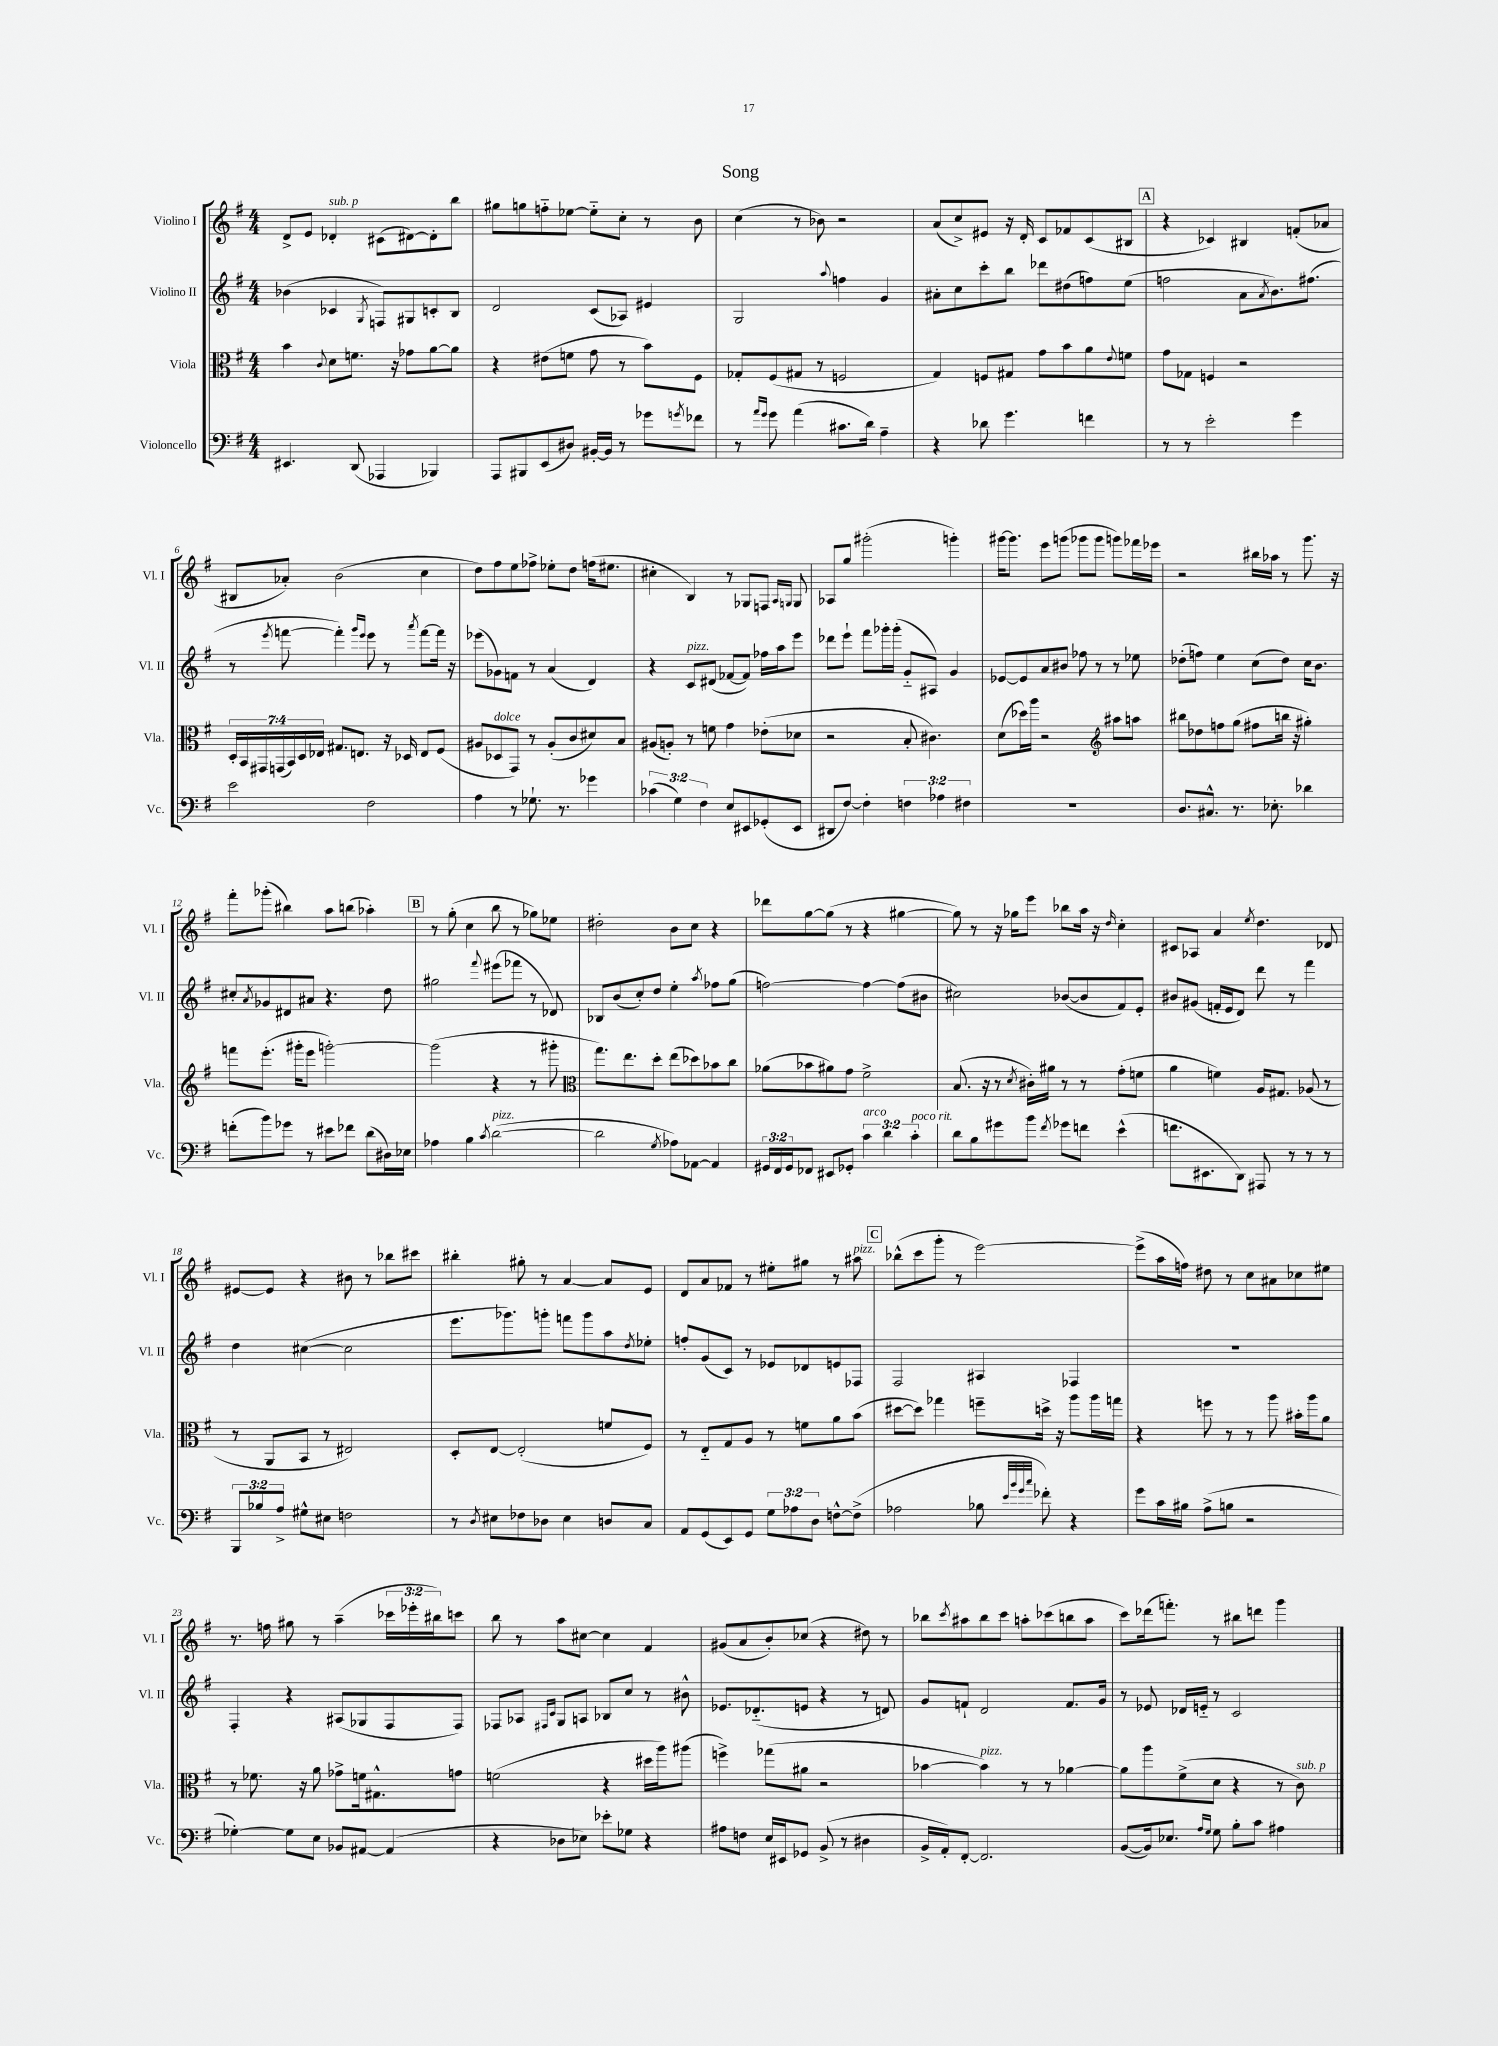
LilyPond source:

\header { title = "Song" }
<<
\new StaffGroup <<
\new Staff = "s0" \with { instrumentName = "Violino I" shortInstrumentName = "Vl. I" } {
    \clef treble \key g \major \numericTimeSignature \time 4/4 \override Staff.TupletNumber.text = #tuplet-number::calc-fraction-text
    d'8-> e'8 des'4-.^\markup { \italic "sub. p" } cis'8( dis'8~) dis'8-. b''8 |
    gis''8 g''8 f''8-_ ees''8~ ees''8-_ c''8-. r8 b'8 |
    c''4( r8 bes'8) r2 |
    a'8( c''8->) eis'8 r16 d'16-. c'8 fes'8 c'8( bis8 |
    \mark \markup { \box "A" } r4 ces'4) bis4 f'8-.( aes'8 |
    bis8 aes'8-.) b'2( c''4 |
    d''8) fis''8 e''8 fes''8-> ees''8-. d''8 f''16( eis''8. |
    cis''4-. b4) r8 ges8 f8 \grace { a16 g16 } g8 |
    aes8 g''8 gis'''2-.( g'''4-.) |
    gis'''16~ gis'''8. e'''8 g'''8( ges'''8 ges'''8 g'''8) fes'''16 ees'''16 |
    r2 bis''16 aes''16 r8 g'''8. r16 |
    fis'''8-. ges'''8-.( bis''4) a''8 b''8( aes''4-.) |
    \mark \markup { \box "B" } r8 g''8-.( c''4 b''8 r8 ges''8) ees''8 |
    dis''2-. b'8 c''8 r4 |
    des'''8 g''8~ g''8( r8 r4 gis''4~ |
    gis''8) r8 r16 ges''16 e'''8 bes''8 a''16 r16 \grace { d''16 } c''4-. |
    cis'8 aes8 a'4 \acciaccatura { e''8 } d''4. des'8 |
    eis'8~ eis'8 r4 bis'8 r8 bes''8 cis'''8 |
    bis''4-. gis''8-. r8 a'4~ a'8 e'8 |
    d'8 a'8 fes'8 r8 eis''8-. gis''8 r8 ais''8^\markup { \italic "pizz." } |
    \mark \markup { \box "C" } bes''8-^( c'''8 g'''8-. r8 e'''2~) |
    e'''8->( a''16 f''16) dis''8 r8 c''8 ais'8 ces''8 eis''8 |
    r8. f''16 gis''8 r8 a''4--( \tuplet 3/2 { ces'''16 ees'''16-. bis''16) } c'''8 |
    b''8 r8 a''8 cis''8~ cis''4 fis'4 |
    gis'8( a'8 b'8-.) ces''8( r4 dis''8) r8 |
    bes''8 \acciaccatura { c'''8 } ais''8 bes''8 c'''8 a''8-. ces'''8( b''8 a''8 |
    c'''8) des'''16( f'''8.-.) r8 bis''8 d'''8 g'''4 \bar "|." |
}
\new Staff = "s1" \with { instrumentName = "Violino II" shortInstrumentName = "Vl. II" } {
    \clef treble \key g \major \numericTimeSignature \time 4/4
    bes'4( ces'4 \acciaccatura { g8 } f8) gis8 c'8-. b8 |
    d'2 c'8( aes8) eis'4 |
    g2 \appoggiatura { a''8 } f''4 g'4 |
    ais'8-. c''8 c'''8-. b''8 des'''8 dis''8( f''8) e''8( |
    \mark \markup { \box "A" } f''2 a'8 \acciaccatura { a'8 } b'8.) fis''8.( |
    r8 \acciaccatura { e'''8 } f'''8~ f'''4-.) \grace { g'''16 e'''16 } e'''8 r8 \acciaccatura { a'''8 } f'''8~ f'''16 r16 |
    ees'''8( ges'8) f'8 r8 a'4( d'4) |
    r4 c'8^\markup { \italic "pizz." } dis'8( fes'8~ fes'8) fes''16 a''16 e'''8 |
    des'''8 e'''8-! fis'''8 ges'''16-. ges'''16-.( g'8-_ ais8) g'4 |
    ees'8~ ees'8 a'8 bis'8 fes''8 r8 r8 ees''8 |
    des''8-.( f''8) e''4 c''8( des''8) c''16 b'8. |
    cis''8-. \acciaccatura { a'8 } ges'8 dis'8 ais'8 r4. d''8 |
    \mark \markup { \box "B" } gis''2 \appoggiatura { fis'''8 } eis'''8( fes'''8 r8 des'8) |
    bes8 b'8( c''8-.) d''8 e''4-. \acciaccatura { a''8 } fes''8 g''8( |
    f''2~) f''4~ f''8( bis'8 |
    cis''2) bes'8~( bes'8 fis'8) e'8-. |
    bis'8 gis'8( f'16-. e'16 d'8) d'''8 r8 fis'''4 |
    d''4 cis''4~( cis''2 |
    e'''8. ges'''8.) g'''8-. f'''8 g'''8 a''8 \acciaccatura { d''8 } ees''8-. |
    f''8-. g'8( c'8) r8 ees'8 des'8 e'8 fes8 |
    \mark \markup { \box "C" } fis2 ais4 fes4 |
    R1 |
    fis4-. r4 ais8( ges8 fis8 fis8) |
    fes8 aes8 \grace { fis16 c'16 } g8 a8 bes8 c''8 r8 bis'8-^ |
    ees'8. des'8.-_( e'8 r4 r8 d'8) |
    g'8 f'8-! d'2 f'8. g'16 |
    r8 ees'8 des'16 e'16-_ r8 c'2 \bar "|." |
}
\new Staff = "s2" \with { instrumentName = "Viola" shortInstrumentName = "Vla." } {
    \clef alto \key g \major \numericTimeSignature \time 4/4 \override Staff.TupletNumber.text = #tuplet-number::calc-fraction-text
    b'4 \appoggiatura { c'8 } d'8 f'8. r16 ges'8 a'8~ a'8 |
    r4 eis'8( f'8 g'8 r8 b'8) fis8 |
    ges8-. fis8( gis8 r8 f2 |
    g4) f8 gis8 g'8 b'8 a'8 \appoggiatura { e'8 } f'8 |
    \mark \markup { \box "A" } g'8 ges8 f4 r2 |
    \tuplet 7/4 { d16-. b,16 gis,16 g,16( b,16) d16 ees16 } gis8. e8. r16 des16 e8 fis8( |
    ais8 des8^\markup { \italic "dolce" } g,8) r8 ais8-.( c'8 dis'8) b8 |
    ais8( a8-.) r8 f'8 g'4 ees'8-.( des'8 |
    r2 b8-. cis'4.) |
    d'8( des''16) a''16 r2 \clef treble ais''8 a''8 |
    bis''8 des''8 f''8 g''8( fis''8 b''16 r16 gis''4-.) |
    f'''8 e'''8.-.( gis'''16-. e'''8 g'''2~-.) |
    \mark \markup { \box "B" } g'''2( r4 r8 gis'''8-. |
    \clef alto g''8.) e''8. d''8-. e''8( des''8) bes'8 c''8 |
    aes'8( bes'8 ais'8) g'8 fis'2-> |
    b8.( r16 r8 \acciaccatura { d'8 } cis'16-.) ais'16 r8 r8 g'8-.( f'8 |
    a'4 f'4) a16 gis8. aes8( r8 |
    r8 a,8 b,8 r8 eis2) |
    d8-. e8~ e2-.( f'8 fis8) |
    r8 e8-_ g8 a8 r8 f'8 a'8 b'8( |
    \mark \markup { \box "C" } dis''8~ dis''8) ges''4 f''8-- d''16-> r16 a''8 a''16 g''16 |
    r4 f''8 r8 r8 a''8 bis'16-. a''16 a'8 |
    r8 fes'8. r16 a'8 ges'8-> f'16 gis8.-^ g'8 |
    f'2( r4 dis''16 a''16) ais''8( |
    f''4->) ges''8( ais'8 r2 |
    bes'4~ bes'4^\markup { \italic "pizz." }) r8 r8 aes'4~ |
    aes'8 a''8 fis'8->( d'8 r4 r8 c'8^\markup { \italic "sub. p" }) \bar "|." |
}
\new Staff = "s3" \with { instrumentName = "Violoncello" shortInstrumentName = "Vc." } {
    \clef bass \key g \major \numericTimeSignature \time 4/4 \override Staff.TupletNumber.text = #tuplet-number::calc-fraction-text
    eis,4. d,8( aes,,4 bes,,4) |
    a,,8 bis,,8 e,8( dis8) bis,16~-. bis,16 r8 ges'8 \acciaccatura { g'8 } fes'8 |
    r8 \grace { a'16 g'16 } g'8 a'4( cis'8. d'16) a4-- |
    r4 des'8 g'4. f'4 |
    \mark \markup { \box "A" } r8 r8 e'2-. g'4 |
    e'2 fis2 |
    a4 r8 ges8.-! r8. ges'4 |
    \tuplet 3/2 { ces'4( g4) fis4 } e8 eis,8 ges,8-.( eis,8 |
    dis,8 fis8~) fis4-. \tuplet 3/2 { f4 aes4 fis4 } |
    R1 |
    d8. cis8.-^ r8. ees8.-. des'4 |
    f'8-.( b'8) ges'8 r8 eis'8 fes'8 d'8( dis16) ees16 |
    \mark \markup { \box "B" } aes4 b4 \acciaccatura { c'8 } d'2~^\markup { \italic "pizz." }( |
    d'2 \acciaccatura { g8 } aes8) aes,8~ aes,4 |
    \tuplet 3/2 { gis,16 fis,16 gis,16 } fes,8 eis,8 ges,8-. \tuplet 3/2 { c'4^\markup { \italic "arco" } d'4 c'4-.^\markup { \italic "poco rit." } } |
    d'8 b8 gis'8 b'8 \acciaccatura { fis'8 } ges'8 f'8 e'4-^( |
    f'8. eis,8. d,8) ais,,8 r8 r8 r8 |
    \tuplet 3/2 { b,,8 bes8 a8-> } gis8-^ eis8 f2 |
    r8 \acciaccatura { d8 } eis8 fes8 des8 eis4 d8 c8 |
    a,8 g,8( e,8) g,8 \tuplet 3/2 { g8 aes8 d8 } f8~-^ f8->( |
    \mark \markup { \box "C" } aes2 bes8 \grace { e'32 b'32 g'32 c''32 } fes'8-.) r4 |
    g'8 c'16 bis16 a8->( b8 r2 |
    ges4~-.) ges8 e8 bes,8 ais,8~ ais,4( |
    r4 des8 ees8) ees'8-. ges8 r4 |
    ais8 f8 e16 eis,16 ges,8 b,8->( r8 dis4 |
    b,16-> a,16-.) fis,8~-. fis,2. |
    b,8~( b,16) ees8. \grace { a16 g16 } g8 b8-. c'8 ais4 \bar "|." |
}
>>
>>
